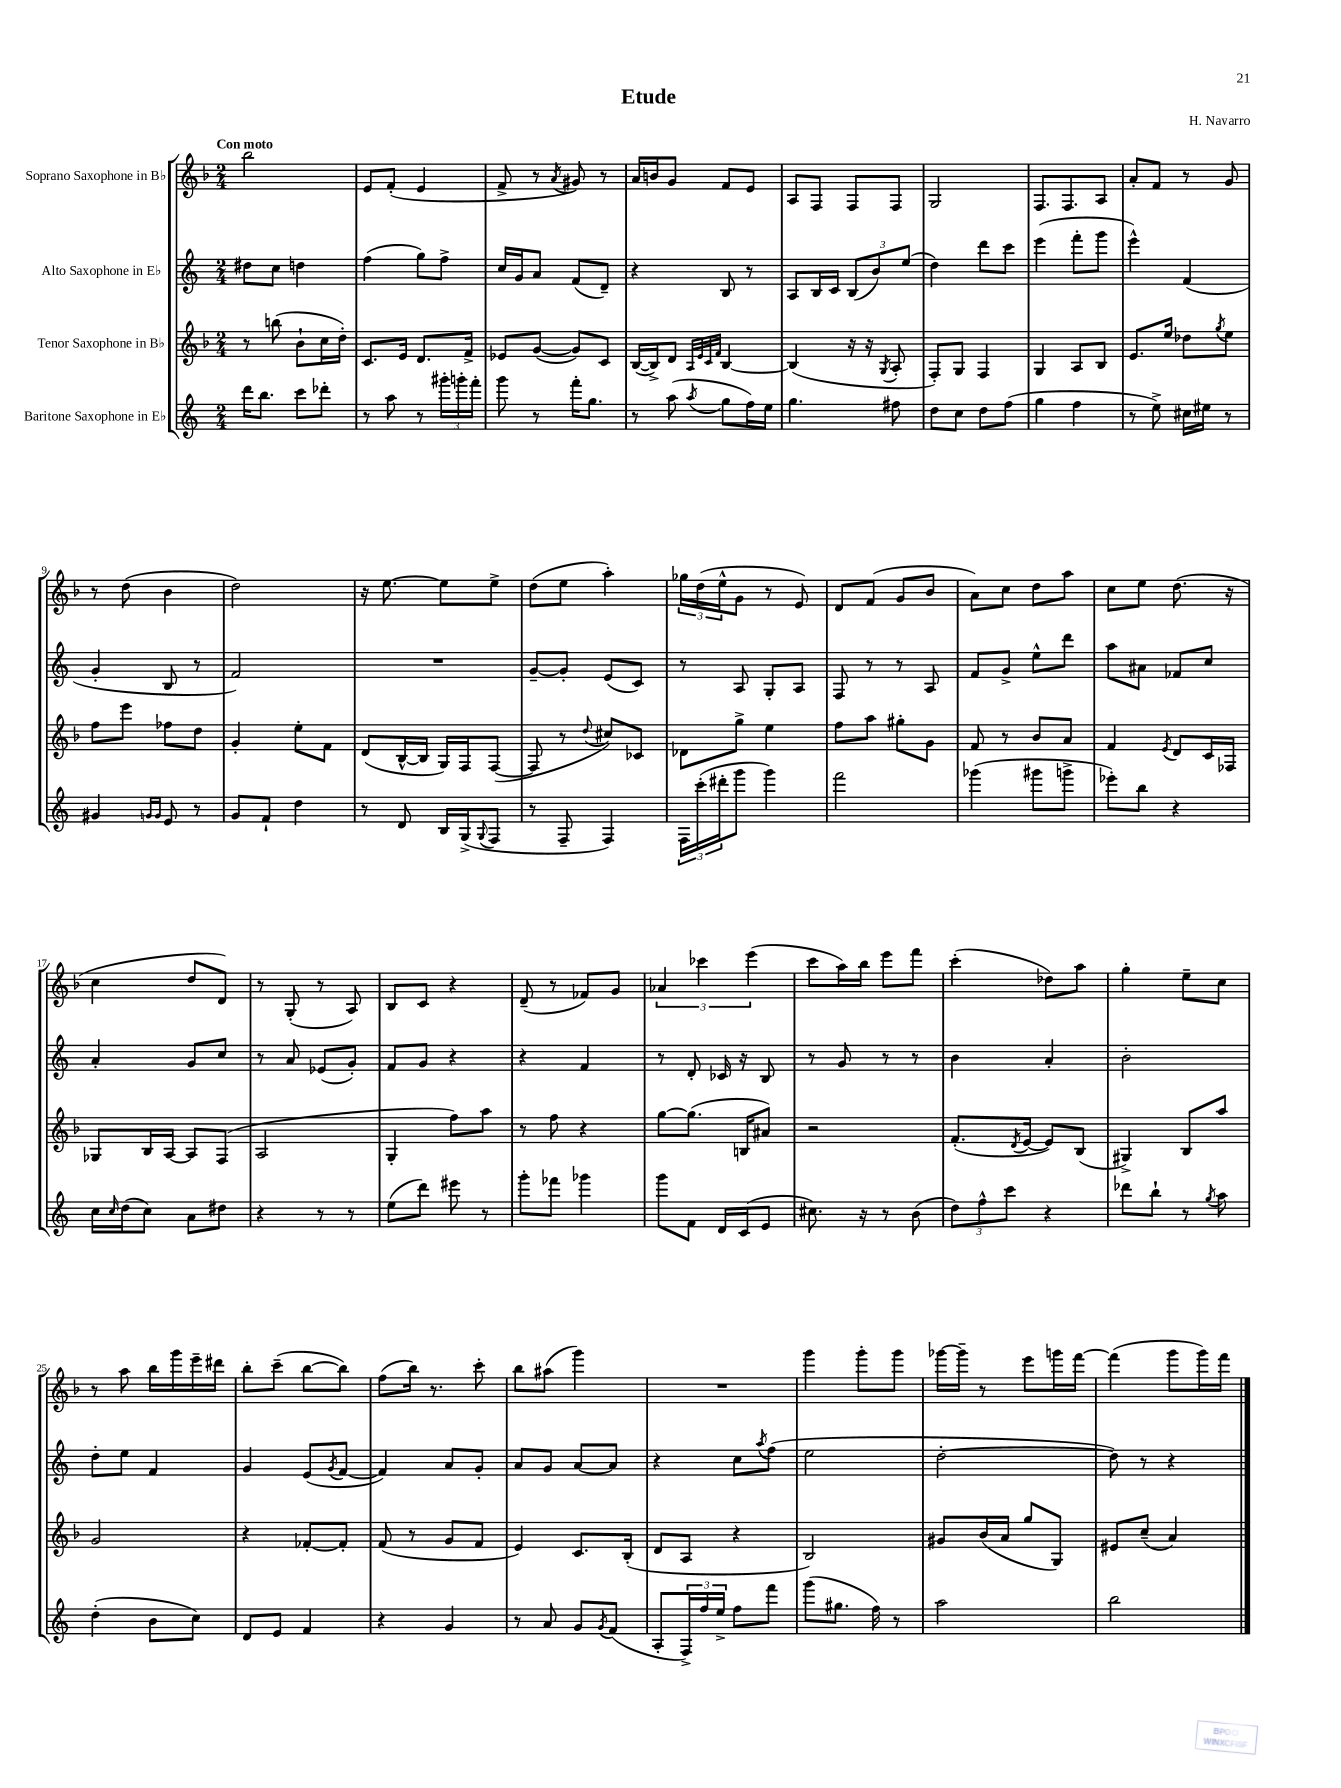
\header { title = "Etude" composer = "H. Navarro" }
<<
\new StaffGroup <<
\new Staff = "s0" \with { instrumentName = "Soprano Saxophone in Bb" } {
    \clef treble \key f \major \numericTimeSignature \time 2/4 \tempo "Con moto"
    bes''2 |
    e'8 f'8-.( e'4 |
    f'8-> r8 \acciaccatura { a'8 } gis'8) r8 |
    a'16 b'16 g'8 f'8 e'8 |
    a8 f8 f8 f8 |
    g2 |
    f8. f8. a8 |
    a'8-. f'8 r8 g'8 |
    r8 d''8( bes'4 |
    d''2) |
    r16 e''8.~ e''8 e''8-> |
    d''8( e''8 a''4-.) |
    \tuplet 3/2 { ges''16 d''16( e''16-^ } g'8 r8 e'8) |
    d'8 f'8( g'8 bes'8 |
    a'8) c''8 d''8 a''8 |
    c''8 e''8 d''8.( r16 |
    c''4 d''8 d'8) |
    r8 g8-.( r8 a8) |
    bes8 c'8 r4 |
    d'8--( r8 fes'8) g'8 |
    \tuplet 3/2 { aes'4 ces'''4 e'''4( } |
    c'''8 a''16) bes''16 e'''8 f'''8 |
    c'''4-.( des''8) a''8 |
    g''4-. e''8-- c''8 |
    r8 a''8 bes''16 g'''16 e'''16-- dis'''16 |
    bes''8-. c'''8--( bes''8~ bes''8) |
    f''8( bes''16) r8. c'''8-. |
    bes''8 ais''8( g'''4) |
    R2 |
    g'''4 g'''8-. g'''8 |
    ges'''16~ ges'''16-- r8 e'''8 g'''16 f'''16~ |
    f'''4( g'''8 g'''16) f'''16 \bar "|." |
}
\new Staff = "s1" \with { instrumentName = "Alto Saxophone in Eb" } {
    \clef treble \key c \major \numericTimeSignature \time 2/4
    dis''8 c''8 d''4 |
    f''4( g''8) f''8-> |
    c''16 g'16 a'8 f'8( d'8--) |
    r4 b8 r8 |
    a8 b16 c'16 \tuplet 3/2 { b8( b'8) e''8( } |
    d''4) d'''8 c'''8 |
    e'''4( f'''8-. g'''8 |
    e'''4-^) f'4( |
    g'4-. b8 r8 |
    f'2) |
    R2 |
    g'8~-- g'8-. e'8( c'8) |
    r8 a8 g8-. a8 |
    f8 r8 r8 a8 |
    f'8 g'8-> e''8-^ d'''8 |
    a''8 ais'8 fes'8 c''8 |
    a'4-. g'8 c''8 |
    r8 a'8 ees'8( g'8-.) |
    f'8 g'8 r4 |
    r4 f'4 |
    r8 d'8-. ces'16 r16 b8 |
    r8 g'8 r8 r8 |
    b'4 a'4-. |
    b'2-. |
    d''8-. e''8 f'4 |
    g'4 e'8( \acciaccatura { g'8 } f'8~ |
    f'4) a'8 g'8-. |
    a'8 g'8 a'8~ a'8 |
    r4 c''8 \acciaccatura { a''8 } f''8( |
    e''2 |
    d''2~-. |
    d''8) r8 r4 \bar "|." |
}
\new Staff = "s2" \with { instrumentName = "Tenor Saxophone in Bb" } {
    \clef treble \key f \major \numericTimeSignature \time 2/4
    r8 b''8( bes'8-! c''16 d''16-.) |
    c'8. e'16 d'8. f'16-> |
    ees'8 g'8~( g'8) c'8 |
    bes16~( bes16->) d'8 \grace { a32 e'32 c'32 f'32 } bes4~ |
    bes4( r16 r16 \acciaccatura { g8 } a8-. |
    f8-.) g8 f4 |
    g4 a8 bes8 |
    e'8. e''16 des''8 \acciaccatura { g''8 } e''8 |
    f''8 e'''8 fes''8 d''8 |
    g'4-. e''8-. f'8 |
    d'8( bes16~-^ bes16 g16) f16 f8~( |
    f8 r8 \appoggiatura { d''8 } cis''8) ces'8 |
    des'8 g''8-> e''4 |
    f''8 a''8 gis''8-. g'8 |
    f'8 r8 bes'8 a'8 |
    f'4 \acciaccatura { e'8 } d'8 c'16 fes16 |
    ges8 bes16 a16~ a8 f8( |
    a2 |
    g4-. f''8) a''8 |
    r8 f''8 r4 |
    g''8~ g''8.( b16 ais'8) |
    r2 |
    f'8.-.( \acciaccatura { d'8 } e'16~ e'8) bes8( |
    gis4->) bes8 a''8 |
    g'2 |
    r4 fes'8~-. fes'8-. |
    f'8( r8 g'8 f'8 |
    e'4) c'8. bes16-.( |
    d'8 a8 r4 |
    bes2) |
    gis'8 bes'16( a'16 g''8 g8) |
    eis'8 c''8--( a'4) \bar "|." |
}
\new Staff = "s3" \with { instrumentName = "Baritone Saxophone in Eb" } {
    \clef treble \key c \major \numericTimeSignature \time 2/4
    d'''16 b''8. c'''8 des'''8-. |
    r8 a''8 r8 \tuplet 3/2 { gis'''16-. g'''16-. f'''16-. } |
    g'''8 r8 f'''16-. g''8. |
    r8 a''8( \acciaccatura { a''8 } g''8 f''16) e''16 |
    g''4. fis''8 |
    d''8 c''8 d''8 f''8( |
    g''4 f''4 |
    r8 e''8->) cis''16 eis''16 r8 |
    gis'4 \grace { g'16 g'16 } e'8 r8 |
    g'8 f'8-! d''4 |
    r8 d'8 b16 g16->( \appoggiatura { g8 } f8 |
    r8 f8-- f4) |
    \tuplet 3/2 { f16 c'''16-.( dis'''16-. } g'''8 g'''4) |
    f'''2 |
    ges'''4( gis'''8 g'''8-> |
    ees'''8-.) b''8 r4 |
    c''16 \grace { c''16 } d''16( c''8) a'8 dis''8 |
    r4 r8 r8 |
    e''8( d'''8) eis'''8 r8 |
    g'''8-. fes'''8 ges'''4 |
    g'''8 f'8 d'16 c'16( e'8 |
    cis''8.) r16 r8 b'8( |
    \tuplet 3/2 { d''8) f''8-^ c'''8 } r4 |
    des'''8 b''8-! r8 \acciaccatura { g''8 } a''8 |
    d''4-.( b'8 c''8) |
    d'8 e'8 f'4 |
    r4 g'4 |
    r8 a'8 g'8 \acciaccatura { g'8 } f'8( |
    a8-. \tuplet 3/2 { f16->) f''16 e''16-> } f''8 f'''8 |
    g'''8( gis''8. f''16) r8 |
    a''2 |
    b''2 \bar "|." |
}
>>
>>
